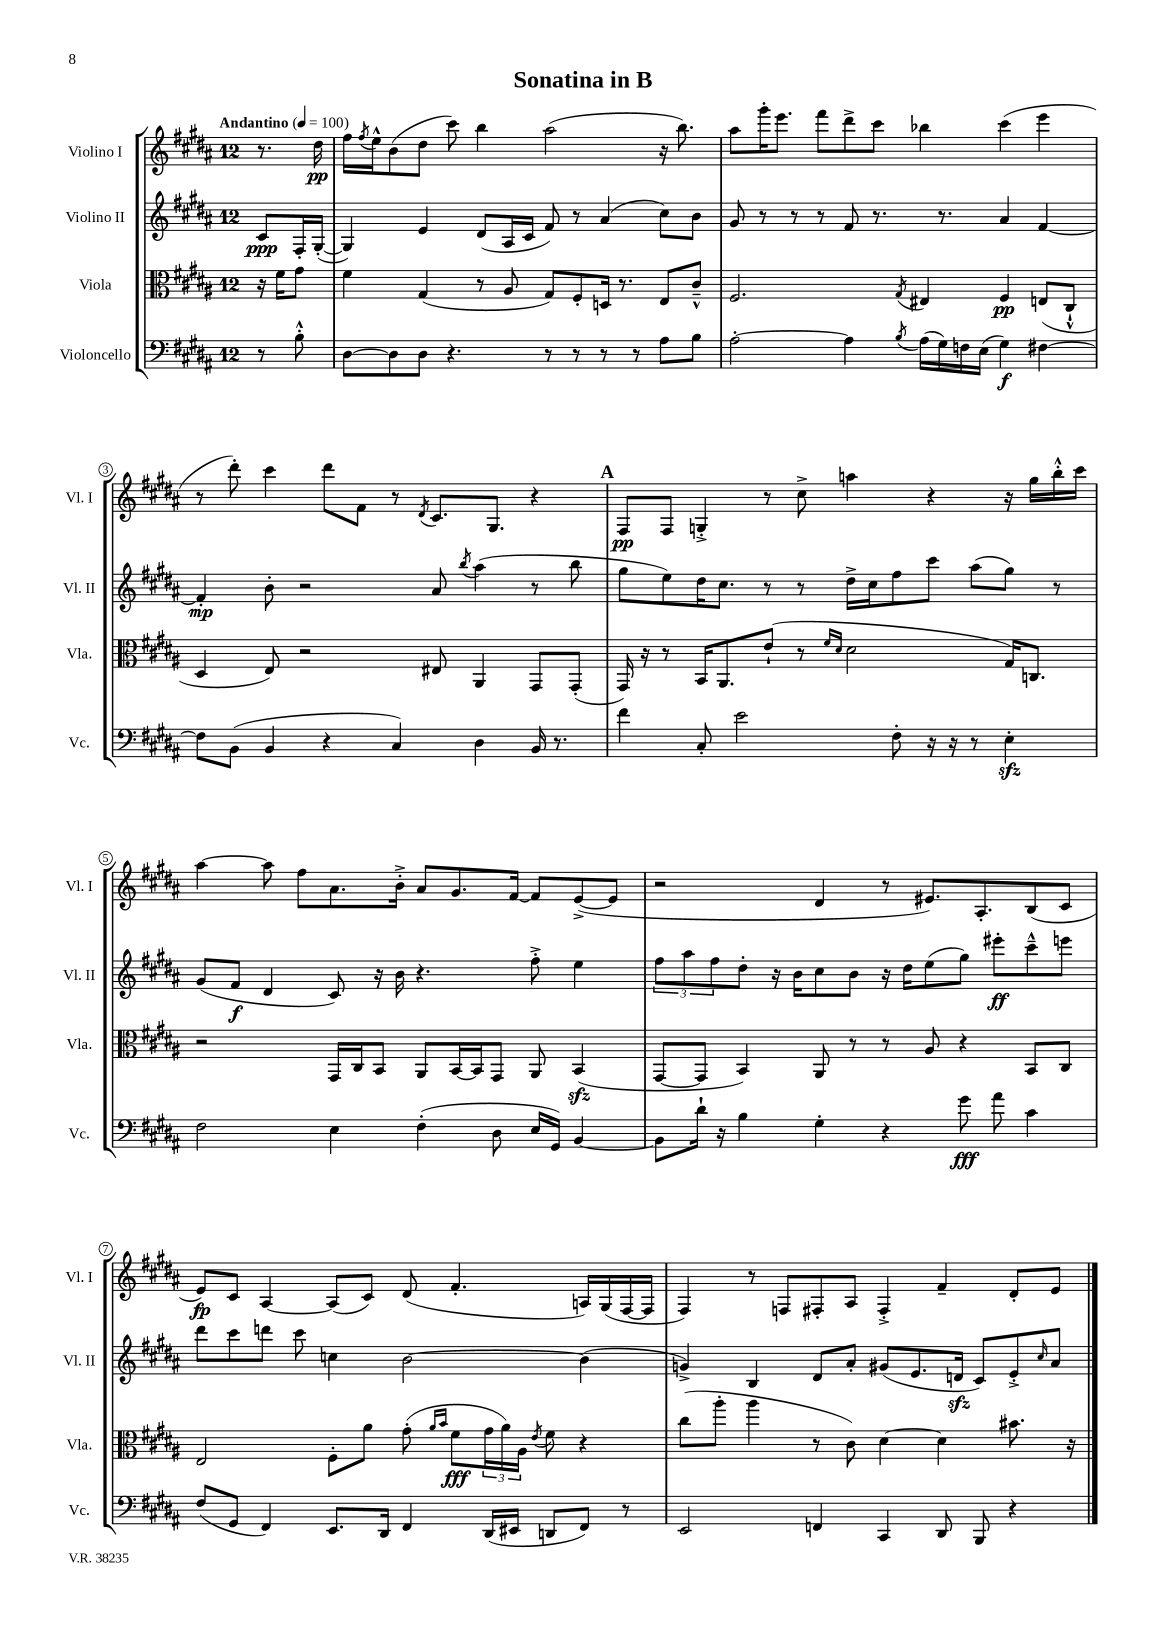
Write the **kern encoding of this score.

**kern	**dynam	**kern	**dynam	**kern	**dynam	**kern	**dynam
*part4	*part4	*part3	*part3	*part2	*part2	*part1	*part1
*staff4	*staff4	*staff3	*staff3	*staff2	*staff2	*staff1	*staff1
*I"Violoncello	*	*I"Viola	*	*I"Violino II	*	*I"Violino I	*
*I'Vc.	*	*I'Vla.	*	*I'Vl. II	*	*I'Vl. I	*
*clefF4	*	*clefC3	*	*clefG2	*	*clefG2	*
*k[f#c#g#d#a#]	*	*k[f#c#g#d#a#]	*	*k[f#c#g#d#a#]	*	*k[f#c#g#d#a#]	*
*M12/8	*	*M12/8	*	*M12/8	*	*M12/8	*
*MM100	*	*MM100	*	*MM100	*	*MM100	*
=	=	=	=	=	=	=	=
!	!	!	!	!	!	!LO:TX:a:B:t=Andantino	!
8r	.	16r	.	8c#/L	ppp	8.r	.
.	.	16f#\KL	.	.	.	.	.
8B'^^\	.	8g#\J	.	16F#'/L	.	.	.
.	.	.	.	([16G#'/JJ	.	16dd#\	pp
=1	=1	=1	=1	=1	=1	=1	=1
[8D#\L	.	4f#\	.	4G#/])	.	16ff#\LL	.
.	.	.	.	.	.	8qff#/	.
.	.	.	.	.	.	16ee^^\J	.
8D#\]	.	.	.	.	.	(8b\	.
8D#\J	.	(4G#/	.	4e/	.	8dd#\J	.
4.r	.	.	.	.	.	8ccc#\)	.
.	.	8r	.	(8d#/L	.	4bb\	.
.	.	8A#/	.	16A#/L	.	.	.
.	.	.	.	16c#/JJ	.	.	.
8r	.	8G#/L)	.	8f#/)	.	(2aa#\	.
8r	.	8F#'/	.	8r	.	.	.
8r	.	16Dn/Jk	.	(4a#/	.	.	.
.	.	8.r	.	.	.	.	.
8r	.	.	.	.	.	.	.
8A#\L	.	8E/L	.	8cc#\L)	.	16r	.
.	.	.	.	.	.	8.bb\)	.
8B\J	.	8c#~^^/J	.	8b\J	.	.	.
=2	=2	=2	=2	=2	=2	=2	=2
[2A#'\	.	2.F#/	.	8g#/	.	8aa#\L	.
.	.	.	.	8r	.	16ggg#'\K	.
.	.	.	.	.	.	8.eee\J	.
.	.	.	.	8r	.	.	.
.	.	.	.	8r	.	8fff#\L	.
4A#\]	.	.	.	8f#/	.	8ddd#^\	.
.	.	.	.	8.r	.	8ccc#\J	.
8qB/	.	8qG#/	.	.	.	.	.
(16A#\LL	.	4E#X/	.	.	.	4bb-X\	.
16G#\)	.	.	.	8.r	.	.	.
16Fn\	.	.	.	.	.	.	.
(16E\JJ	.	.	.	.	.	.	.
4G#\)	f	4F#/	pp	4a#/	.	(4ccc#\	.
[4F#X\	.	(8En/L	.	[4f#/	.	4eee\	.
.	.	8C#`^^/J	.	.	.	.	.
!!LO:LB:g=z
=3	=3	=3	=3	=3	=3	=3	=3
8F#\L]	.	4D#/	.	4f#'/]	mp	8r	.
(8BB\J	.	.	.	.	.	8ddd#'\)	.
4BB/	.	8E/)	.	8b'\	.	4ccc#\	.
.	.	2r	.	2r	.	.	.
4r	.	.	.	.	.	8ddd#\L	.
.	.	.	.	.	.	8f#\J	.
4C#/)	.	.	.	.	.	8r	.
.	.	.	.	.	.	8qd#/	.
.	.	8E#X/	.	8a#/	.	8.c#/L	.
.	.	.	.	8qbb/	.	.	.
4D#\	.	4AA#/	.	(4aa#\	.	.	.
.	.	.	.	.	.	8.G#/J	.
16BB/	.	8GG#/L	.	8r	.	4r	.
8.r	.	.	.	.	.	.	.
.	.	(8GG#'/J	.	8bb\	.	.	.
!!LO:REH:place=s1:t=A
=4	=4	=4	=4	=4	=4	=4	=4
4f#\	.	16GG#/)	.	8gg#\L	.	8F#/L	pp
.	.	16r	.	.	.	.	.
.	.	8r	.	8ee\)	.	8F#/J	.
8C#'/	.	16BB/KL	.	16dd#\K	.	4Gn'^/	.
.	.	8.AA#/	.	8.cc#\J	.	.	.
2e\	.	.	.	.	.	.	.
.	.	(8e`/J	.	8r	.	8r	.
.	.	8r	.	8r	.	8cc#^\	.
.	.	16qqf#/LL	.	.	.	.	.
.	.	16qqd#/JJ	.	.	.	.	.
.	.	2d#\	.	16dd#^\LL	.	4aan\	.
.	.	.	.	16cc#\J	.	.	.
8F#'\	.	.	.	8ff#\	.	.	.
16r	.	.	.	8ccc#\J	.	4r	.
16r	.	.	.	.	.	.	.
8r	.	.	.	(8aa#\L	.	.	.
4Ezz'\	.	16G#/KL)	.	8gg#\J)	.	16r	.
.	.	8.Cn/J	.	.	.	16gg#\LL	.
.	.	.	.	8r	.	16bb'^^\	.
.	.	.	.	.	.	16ccc#\JJ	.
!!LO:LB:g=z
=5	=5	=5	=5	=5	=5	=5	=5
2F#\	.	2r	.	(8g#/L	.	[4aa#\	.
.	.	.	.	8f#/J	f	.	.
.	.	.	.	4d#/	.	8aa#\]	.
.	.	.	.	.	.	8ff#\L	.
4E\	.	16GG#/LL	.	8c#/)	.	8.a#\	.
.	.	16C#/J	.	.	.	.	.
.	.	8BB/J	.	16r	.	.	.
.	.	.	.	16b\	.	16b'^\Jk	.
(4F#'\	.	8AA#/L	.	4.r	.	8a#/L	.
.	.	[16BB/L	.	.	.	8.g#/	.
.	.	16BB/J]	.	.	.	.	.
8D#\	.	8GG#/J	.	.	.	.	.
.	.	.	.	.	.	[16f#/Jk	.
16E/LL	.	8AA#/	.	8ff#'^\	.	8f#/L]	.
16GG#/JJ)	.	.	.	.	.	.	.
[4BB/	.	(4BBzz/	.	4ee\	.	([8e^/	.
.	.	.	.	.	.	8e/J]	.
=6	=6	=6	=6	=6	=6	=6	=6
8BB\L]	.	[8GG#/L	.	12ff#\L	.	2r	.
.	.	.	.	12aa#\	.	.	.
16d#`\Jk	.	8GG#/J]	.	.	.	.	.
.	.	.	.	12ff#\	.	.	.
16r	.	.	.	.	.	.	.
4B\	.	4BB/)	.	8dd#'\J	.	.	.
.	.	.	.	16r	.	.	.
.	.	.	.	16b\KL	.	.	.
4G#'\	.	8AA#/	.	8cc#\	.	4d#/	.
.	.	8r	.	8b\J	.	.	.
4r	.	8r	.	16r	.	8r	.
.	.	.	.	16dd#\KL	.	.	.
.	.	8A#/	.	(8ee\	.	8.e#X/L)	.
8g#\	fff	4r	.	8gg#\J)	.	.	.
.	.	.	.	.	.	8.A#'/	.
8a#\	.	.	.	8eee#X'\L	ff	.	.
4c#\	.	8BB/L	.	8ccc#~^^\	.	(8B/	.
.	.	8C#/J	.	8eeen\J	.	8c#/J	.
!!LO:LB:g=z
=7	=7	=7	=7	=7	=7	=7	=7
(8F#/L	.	2E/	.	8ddd#\L	.	8e/L)	fp
8GG#/J	.	.	.	8ccc#\	.	8c#/J	.
4FF#/)	.	.	.	8dddn\J	.	[4A#/	.
.	.	.	.	8ccc#\	.	.	.
8.EE/L	.	8F#'\L	.	4ccn\	.	(8A#/L]	.
.	.	8a#\J	.	.	.	8c#/J)	.
16DD#/Jk	.	.	.	.	.	.	.
4FF#/	.	(8g#'\	.	[2b\	.	(8d#/	.
.	.	16qqa#/LL	.	.	.	.	.
.	.	16qqb/JJ	.	.	.	.	.
.	.	8f#\L	fff	.	.	4.f#'/	.
(16DD#/LL	.	24g#\L	.	.	.	.	.
.	.	24a#\)	.	.	.	.	.
16EE#X/JJ	.	.	.	.	.	.	.
.	.	24A#\JJ	.	.	.	.	.
.	.	8qe/	.	.	.	.	.
8DDn/L	.	8f#\	.	.	.	.	.
8FF#/J)	.	4r	.	(4b\]	.	16An/LL)	.
.	.	.	.	.	.	(16G#/	.
8r	.	.	.	.	.	[16F#/	.
.	.	.	.	.	.	16F#/JJ]	.
=8	=8	=8	=8	=8	=8	=8	=8
2EE/	.	(8cc#\L	.	4gn^/)	.	4F#/)	.
.	.	8aa#'\J	.	.	.	.	.
.	.	4aa#\	.	4B/	.	8r	.
.	.	.	.	.	.	8Fn/L	.
4FFn/	.	8r	.	8d#/L	.	8F#X'/	.
.	.	8c#\)	.	8a#'/J	.	8A#/J	.
4CC#/	.	[4d#\	.	(8g#X/L	.	4F#'^/	.
.	.	.	.	8.e/	.	.	.
8DD#/	.	4d#\]	.	.	.	4f#~/	.
.	.	.	.	16dnzz/Jk	.	.	.
8BBB/	.	.	.	8c#/L)	.	.	.
4r	.	8.b#X\	.	8e'^/	.	8d#'/L	.
.	.	.	.	16qqcc#/	.	.	.
.	.	.	.	8a#/J	.	8e/J	.
.	.	16r	.	.	.	.	.
==	==	==	==	==	==	==	==
*-	*-	*-	*-	*-	*-	*-	*-
